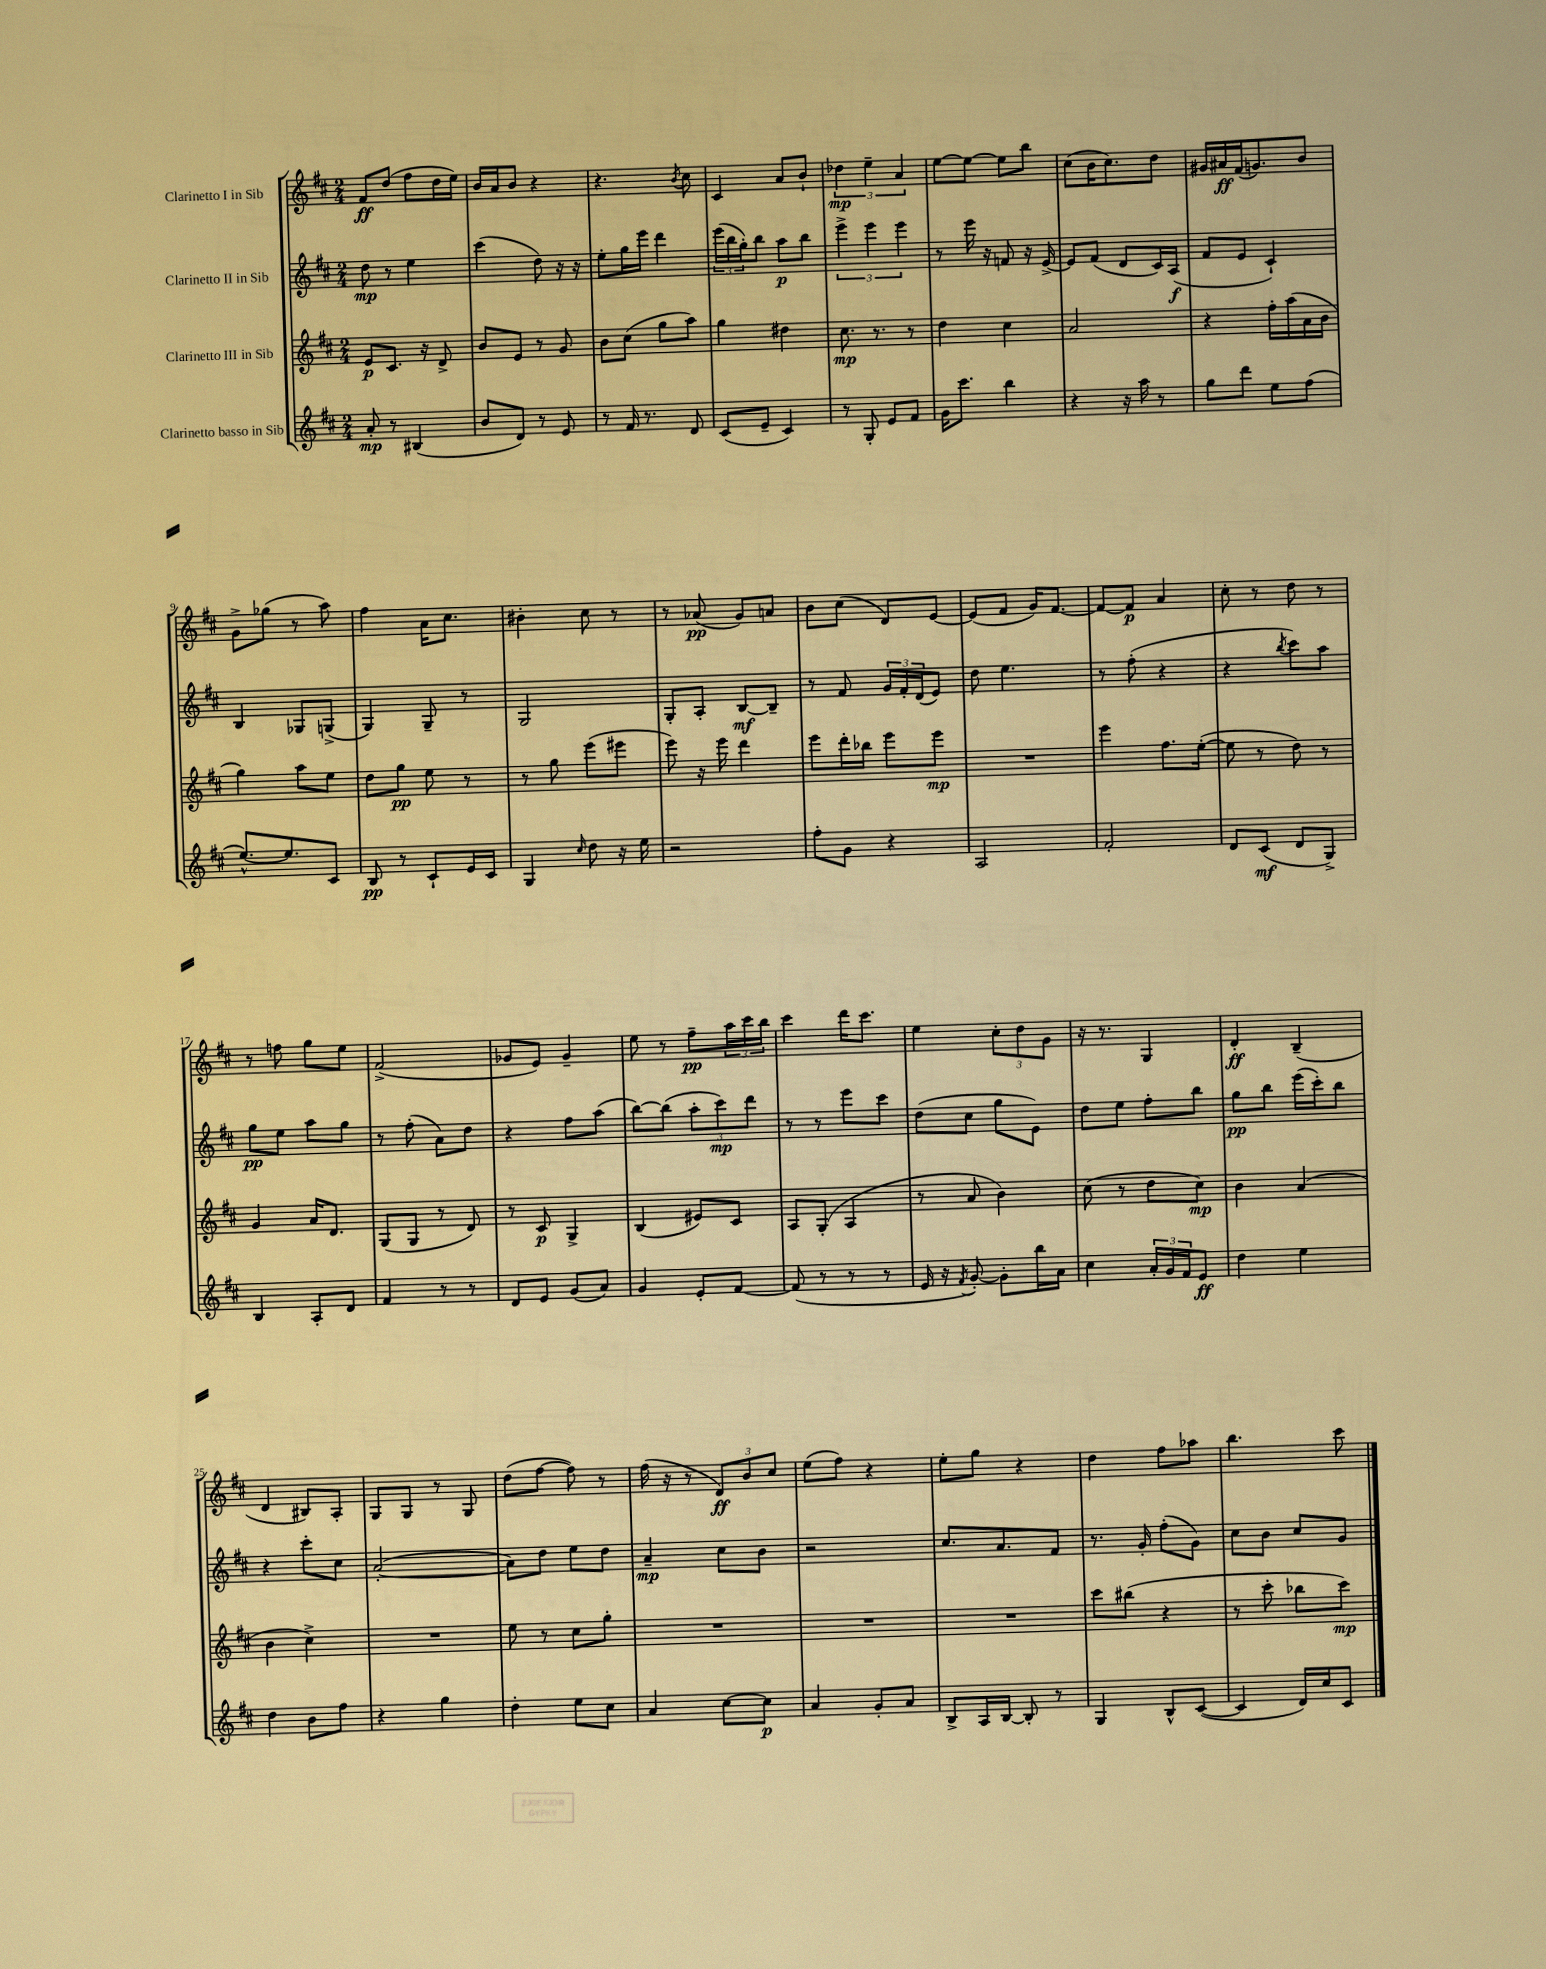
<<
\new StaffGroup <<
\new Staff = "s0" \with { instrumentName = "Clarinetto I in Sib" } {
    \clef treble \key d \major \numericTimeSignature \time 2/4
    fis'8\ff d''8( fis''8 d''16 e''16) |
    b'16 a'16 b'8 r4 |
    r4. \acciaccatura { b'8 } cis''8 |
    cis'4 a'8 b'8-! |
    \tuplet 3/2 { des''4\mp e''4-- a'4 } |
    e''8~ e''8~ e''8 b''8 |
    cis''8( b'16 cis''8.) d''8 |
    gis'16 ais'16\ff fis'16( g'8.) b'8 |
    g'8-> ges''8( r8 a''8) |
    fis''4 a'16 cis''8. |
    bis'4-. cis''8 r8 |
    r8 aes'8\pp( g'8) a'8 |
    b'8 cis''8( d'8) e'8~ |
    e'8( fis'8 g'16) fis'8.~ |
    fis'8~ fis'8\p a'4 |
    cis''8-. r8 d''8 r8 |
    r8 f''8 g''8 e''8 |
    fis'2->( |
    ges'8 e'8) ges'4-- |
    e''8 r8 fis''8--\pp \tuplet 3/2 { a''16 cis'''16 b''16 } |
    cis'''4 d'''16 cis'''8. |
    e''4 \tuplet 3/2 { cis''8-. d''8 g'8 } |
    r16 r8. g4 |
    d'4-.\ff b4--( |
    d'4 bis8) a8-. |
    g8 g8 r8 g8 |
    d''8( fis''8~ fis''8) r8 |
    fis''16( r16 r8 \tuplet 3/2 { d'8\ff) b'8 cis''8 } |
    e''8( fis''8) r4 |
    e''8-. g''8 r4 |
    d''4 fis''8 aes''8 |
    b''4. cis'''8 \bar "|." |
}
\new Staff = "s1" \with { instrumentName = "Clarinetto II in Sib" } {
    \clef treble \key d \major \numericTimeSignature \time 2/4
    d''8\mp r8 e''4 |
    cis'''4( d''8) r16 r16 |
    e''8-. g''16 e'''16 d'''4 |
    \tuplet 3/2 { e'''16( b''16 g''16-.) } b''8 a''8\p b''8 |
    \tuplet 3/2 { e'''4-> e'''4 e'''4 } |
    r8 e'''16 r16 f'8 r16 e'16~-> |
    e'8 fis'8( d'8 cis'16) a16\f( |
    fis'8 e'8 cis'4-!) |
    b4 ges8 g8->( |
    g4) g8-- r8 |
    g2 |
    g8-. a8-. b8~\mf b8-- |
    r8 fis'8 \tuplet 3/2 { g'16 fis'16-. d'16( } e'8) |
    d''8 e''4. |
    r8 fis''8-.( r4 |
    r4 \acciaccatura { b''8 } cis'''8) a''8 |
    g''8\pp e''8 a''8 g''8 |
    r8 fis''8-.( a'8) d''8 |
    r4 fis''8 a''8( |
    b''8~) b''8( \tuplet 3/2 { a''8-. cis'''8\mp) d'''8 } |
    r8 r8 e'''8 cis'''8 |
    d''8( cis''8 g''8 e'8) |
    d''8 e''8 fis''8-. b''8 |
    g''8\pp b''8 e'''16( cis'''16-.) b''8 |
    r4 cis'''8-. cis''8 |
    a'2~-.( |
    a'8) d''8 e''8 d''8 |
    a'4--\mp cis''8 b'8 |
    r2 |
    cis''8. a'8. fis'8 |
    r8. g'16-. fis''8-.( g'8) |
    cis''8 b'8 cis''8 g'8 \bar "|." |
}
\new Staff = "s2" \with { instrumentName = "Clarinetto III in Sib" } {
    \clef treble \key d \major \numericTimeSignature \time 2/4
    e'8\p cis'8. r16 d'8-> |
    b'8 e'8 r8 g'8 |
    b'8 cis''8( g''8 a''8) |
    g''4 dis''4 |
    cis''8.\mp r8. r8 |
    d''4 cis''4 |
    a'2 |
    r4 fis''16-. a''16( a'16 b'16 |
    g''4) a''8 e''8 |
    d''8 g''8\pp e''8 r8 |
    r8 g''8 e'''8( eis'''8 |
    e'''8) r16 e'''16 d'''4 |
    e'''8 d'''16-. bes''16 e'''8 e'''8\mp |
    R2 |
    e'''4 fis''8. e''16~-.( |
    e''8 r8 d''8) r8 |
    g'4 a'16 d'8. |
    g8( g8 r8 d'8) |
    r8 cis'8\p g4-> |
    b4( eis'8) cis'8 |
    a8 g8-.( a4 |
    r8 a'8 b'4) |
    cis''8( r8 d''8 cis''8\mp) |
    b'4 a'4( |
    b'4 cis''4->) |
    R2 |
    e''8 r8 cis''8 g''8-. |
    R2 |
    R2 |
    R2 |
    cis'''8 bis''8( r4 |
    r8 cis'''8-. bes''8 cis'''8\mp) \bar "|." |
}
\new Staff = "s3" \with { instrumentName = "Clarinetto basso in Sib" } {
    \clef treble \key d \major \numericTimeSignature \time 2/4
    a'8-.\mp r8 bis4( |
    b'8 d'8) r8 e'8 |
    r8 fis'16 r8. d'8 |
    cis'8( e'8-- cis'4) |
    r8 g8-. e'8 fis'8 |
    g'16 cis'''8. b''4 |
    r4 r16 a''16 r8 |
    g''8 d'''8 e''8 fis''8( |
    e''8.~-^) e''8. cis'8 |
    b8\pp r8 cis'8-! e'16 cis'16 |
    g4 \grace { cis''16 } d''8 r16 e''16 |
    r2 |
    fis''8-. g'8 r4 |
    a2 |
    fis'2-. |
    d'8 cis'8\mf( d'8 g8->) |
    b4 a8-. d'8 |
    fis'4 r8 r8 |
    d'8 e'8 g'8( a'8) |
    g'4 e'8-. fis'8~ |
    fis'8( r8 r8 r8 |
    e'16 r16 \acciaccatura { fis'8 } g'8~-.) g'8-. b''16 a'16 |
    cis''4 \tuplet 3/2 { a'16-. g'16 fis'16 } e'8\ff |
    d''4 e''4 |
    d''4 b'8 fis''8 |
    r4 g''4 |
    d''4-. e''8 cis''8 |
    a'4 cis''8~ cis''8\p |
    a'4 g'8-. a'8 |
    b8-> a16 b16~ b8-. r8 |
    g4 b8-^ cis'8~( |
    cis'4 d'16) cis''16 cis'8 \bar "|." |
}
>>
>>
